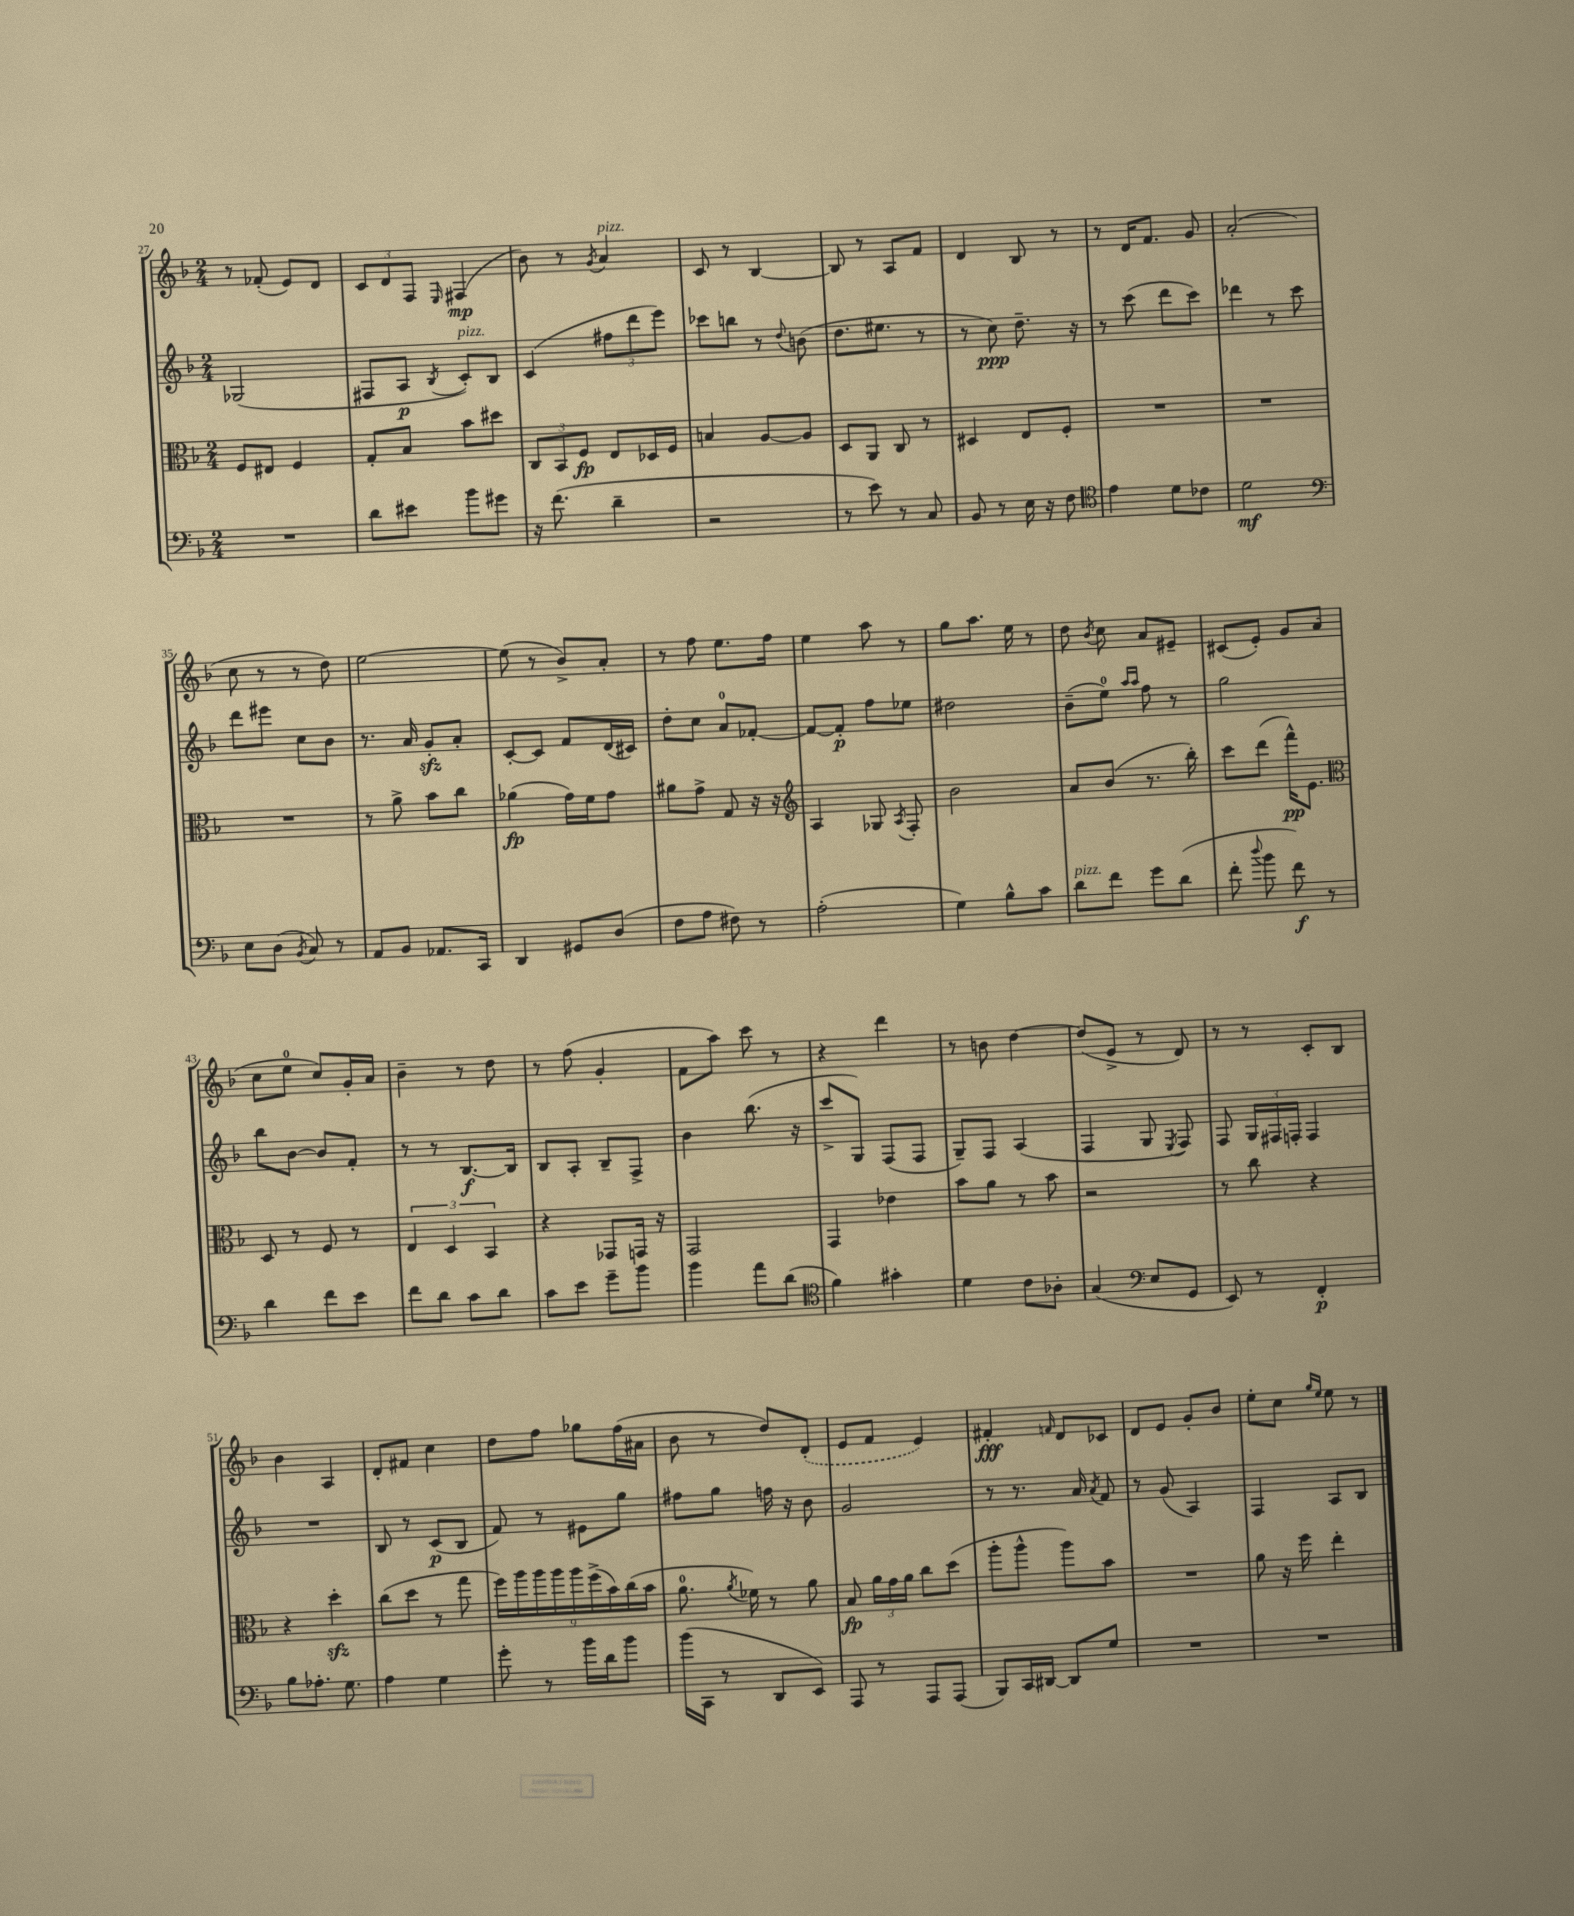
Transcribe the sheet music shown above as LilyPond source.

<<
\new StaffGroup <<
\new Staff = "s0" {
    \clef treble \key f \major \numericTimeSignature \time 2/4
    \autoBeamOff r8 fes'8-.( e'8[) d'8] |
    \tuplet 3/2 { c'8[ d'8 f8] } \grace { e16 } fis4\mp( |
    bes'8) r8 \acciaccatura { g'8 } a'4^\markup { \italic "pizz." } |
    c'8 r8 bes4~ |
    bes8 r8 a8[ f'8] |
    d'4 bes8 r8 |
    r8 d'16[ f'8.] g'8 |
    a'2-.( |
    c''8 r8 r8 d''8) |
    e''2~ |
    e''8( r8 bes'8[->) a'8]-. |
    r8 f''8 e''8.[ f''16] |
    e''4 a''8 r8 |
    g''8[ a''8.] e''16 r8 |
    d''8 \acciaccatura { bes'8 } c''8 a'8[ eis'8]-- |
    cis'8[( e'8]-.) g'8[ a'8]( |
    c''8[ e''8]-0 c''8[) g'16-. a'16] |
    bes'4-- r8 d''8 |
    r8 f''8( g'4-. |
    f'8[ a''8]) c'''8 r8 |
    r4 d'''4 |
    r8 b'8 d''4~ |
    d''8[( e'8]-> r8 d'8) |
    r8 r8 c'8[-. bes8] |
    bes'4 a4 |
    d'8[-. fis'8] c''4 |
    d''8[ f''8] ges''8[ f''16( ais'16] |
    bes'8 r8 d''8[) \once \slurDashed d'8]-.( |
    e'8[ f'8] e'4) |
    fis'4-.\fff \grace { f'16 } d'8[ ces'8] |
    d'8[ e'8] g'8[-. bes'8] |
    e''8[-. c''8] \grace { g''16[ e''16] } e''8 r8 \bar "|." |
}
\new Staff = "s1" {
    \clef treble \key f \major \numericTimeSignature \time 2/4
    \autoBeamOff ges2( |
    fis8[ a8]\p \acciaccatura { bes8 } c'8[-.^\markup { \italic "pizz." }) bes8] |
    c'4( \tuplet 3/2 { fis''8[ d'''8 e'''8]) } |
    ces'''8[ b''8] r8 \appoggiatura { d''8 } b'8( |
    d''8.[ eis''8.] r8 |
    r8 c''8\ppp) d''8.-- r16 |
    r8 c'''8( d'''8[ c'''8]) |
    des'''4 r8 c'''8 |
    d'''8[ eis'''8] c''8[ bes'8] |
    r8. a'16 g'8[-.\sfz a'8]-. |
    c'8[~-. c'8] f'8[ d'16( cis'16]) |
    d''8[-. c''8] a'8[-0 fes'8]~-. |
    fes'8[~ fes'8]-.\p f''8[ ees''8] |
    dis''2 |
    bes'8[--( e''8]-0) \grace { a''16[ a''16] } f''8 r8 |
    g''2 |
    bes''8[ bes'8]~ bes'8[ f'8]-. |
    r8 r8 bes8.[~\f bes16] |
    bes8[ a8]-. bes8[-- f8]-> |
    bes'4 bes''8.( r16 |
    c'''8[-> g8]) f8[( f8] |
    g8[--) f8] a4( |
    f4 g8 \acciaccatura { e8 } f8) |
    f8 \tuplet 3/2 { g16[ fis16 f16]-. } f4 |
    R2 |
    bes8 r8 c'8[\p( bes8] |
    f'8) r8 eis'8[ g''8] |
    fis''8[ g''8] f''16 r16 bes'8 |
    g'2 |
    r8 r8. a'16 \acciaccatura { a'8 } f'8 |
    r8 g'8( a4) |
    f4 a8[ bes8] \bar "|." |
}
\new Staff = "s2" {
    \clef alto \key f \major \numericTimeSignature \time 2/4
    \autoBeamOff f8[ eis8] f4 |
    g8[-. bes8] bes'8[ dis''8] |
    \tuplet 3/2 { c8[ bes,8 f8]\fp } e8[ des16 f16] |
    b4 a8[~ a8] |
    d8[ a,8] c8 r8 |
    dis4 e8[ f8]-. |
    R2 |
    R2 |
    R2 |
    r8 a'8-> bes'8[ c''8] |
    aes'4\fp( g'16[) f'16 g'8] |
    ais'8[ g'8]-> g8 r16 r16 |
    \clef treble a4 ges8 \acciaccatura { a8 } f8-. |
    bes'2 |
    a'8[ bes'8]( r8. bes''16-.) |
    c'''8[ d'''8]( f'''16[-^\pp) e'8.] |
    \clef alto d8 r8 f8 r8 |
    \tuplet 3/2 { e4 d4 bes,4 } |
    r4 ges,8[ g,16] r16 |
    g,2 |
    g,4 ees'4 |
    bes'8[ a'8] r8 bes'8 |
    r2 |
    r8 c''8 r4 |
    r4 d''4-.\sfz |
    c''8[( d''8] r8 g''8 |
    \tuplet 9/8 { f''16[) a''16 a''16 a''16 a''16 f''16->( bes'16) c''16( bes'16] } |
    a'8.-0 \acciaccatura { a'8 } fes'16) r8 a'8 |
    bes8\fp \tuplet 3/2 { a'16[ g'16 a'16] } c''8[ d''8]( |
    a''8[-. a''8]-^ a''8[) bes'8] |
    R2 |
    a'8 r16 f''16 e''4-. \bar "|." |
}
\new Staff = "s3" {
    \clef bass \key f \major \numericTimeSignature \time 2/4
    \autoBeamOff R2 |
    d'8[ eis'8] bes'8[ gis'8] |
    r16 f'8.( d'4-- |
    r2 |
    r8 e'8) r8 c8 |
    bes,8 r8 e16 r16 f8 |
    \clef tenor e'4 d'8[ ces'8] |
    d'2\mf |
    \clef bass e8[ d8]( \acciaccatura { bes,8 } c8) r8 |
    a,8[ bes,8] aes,8.[ c,16] |
    d,4 gis,8[ d8]( |
    f8[ a8] fis8) r8 |
    a2-.( |
    g4) bes8[-^ c'8] |
    d'8[^\markup { \italic "pizz." } f'8] g'8[ d'8]( |
    f'8-. \appoggiatura { d''8 } bes'8 f'8\f) r8 |
    d'4 f'8[ e'8] |
    f'8[ d'8] c'8[ d'8] |
    c'8[ e'8] g'8[-- bes'8] |
    bes'4 a'8[ d'8]( |
    \clef tenor f'4) gis'4-. |
    d'4 c'8[ aes8]-. |
    g4( \clef bass e8[ g,8] |
    e,8) r8 f,4-.\p |
    bes8[ aes8.]-. g8. |
    a4 g4 |
    g'8-. r8 bes'16[ d'16 bes'8] |
    bes'16[( c,16] r8 d,8[ e,8]) |
    a,,8 r8 a,,8[ a,,8]( |
    bes,,8[) c,16 dis,16]~ dis,8[ g8] |
    R2 |
    R2 \bar "|." |
}
>>
>>
\layout { \context { \Score currentBarNumber = #27 } }
